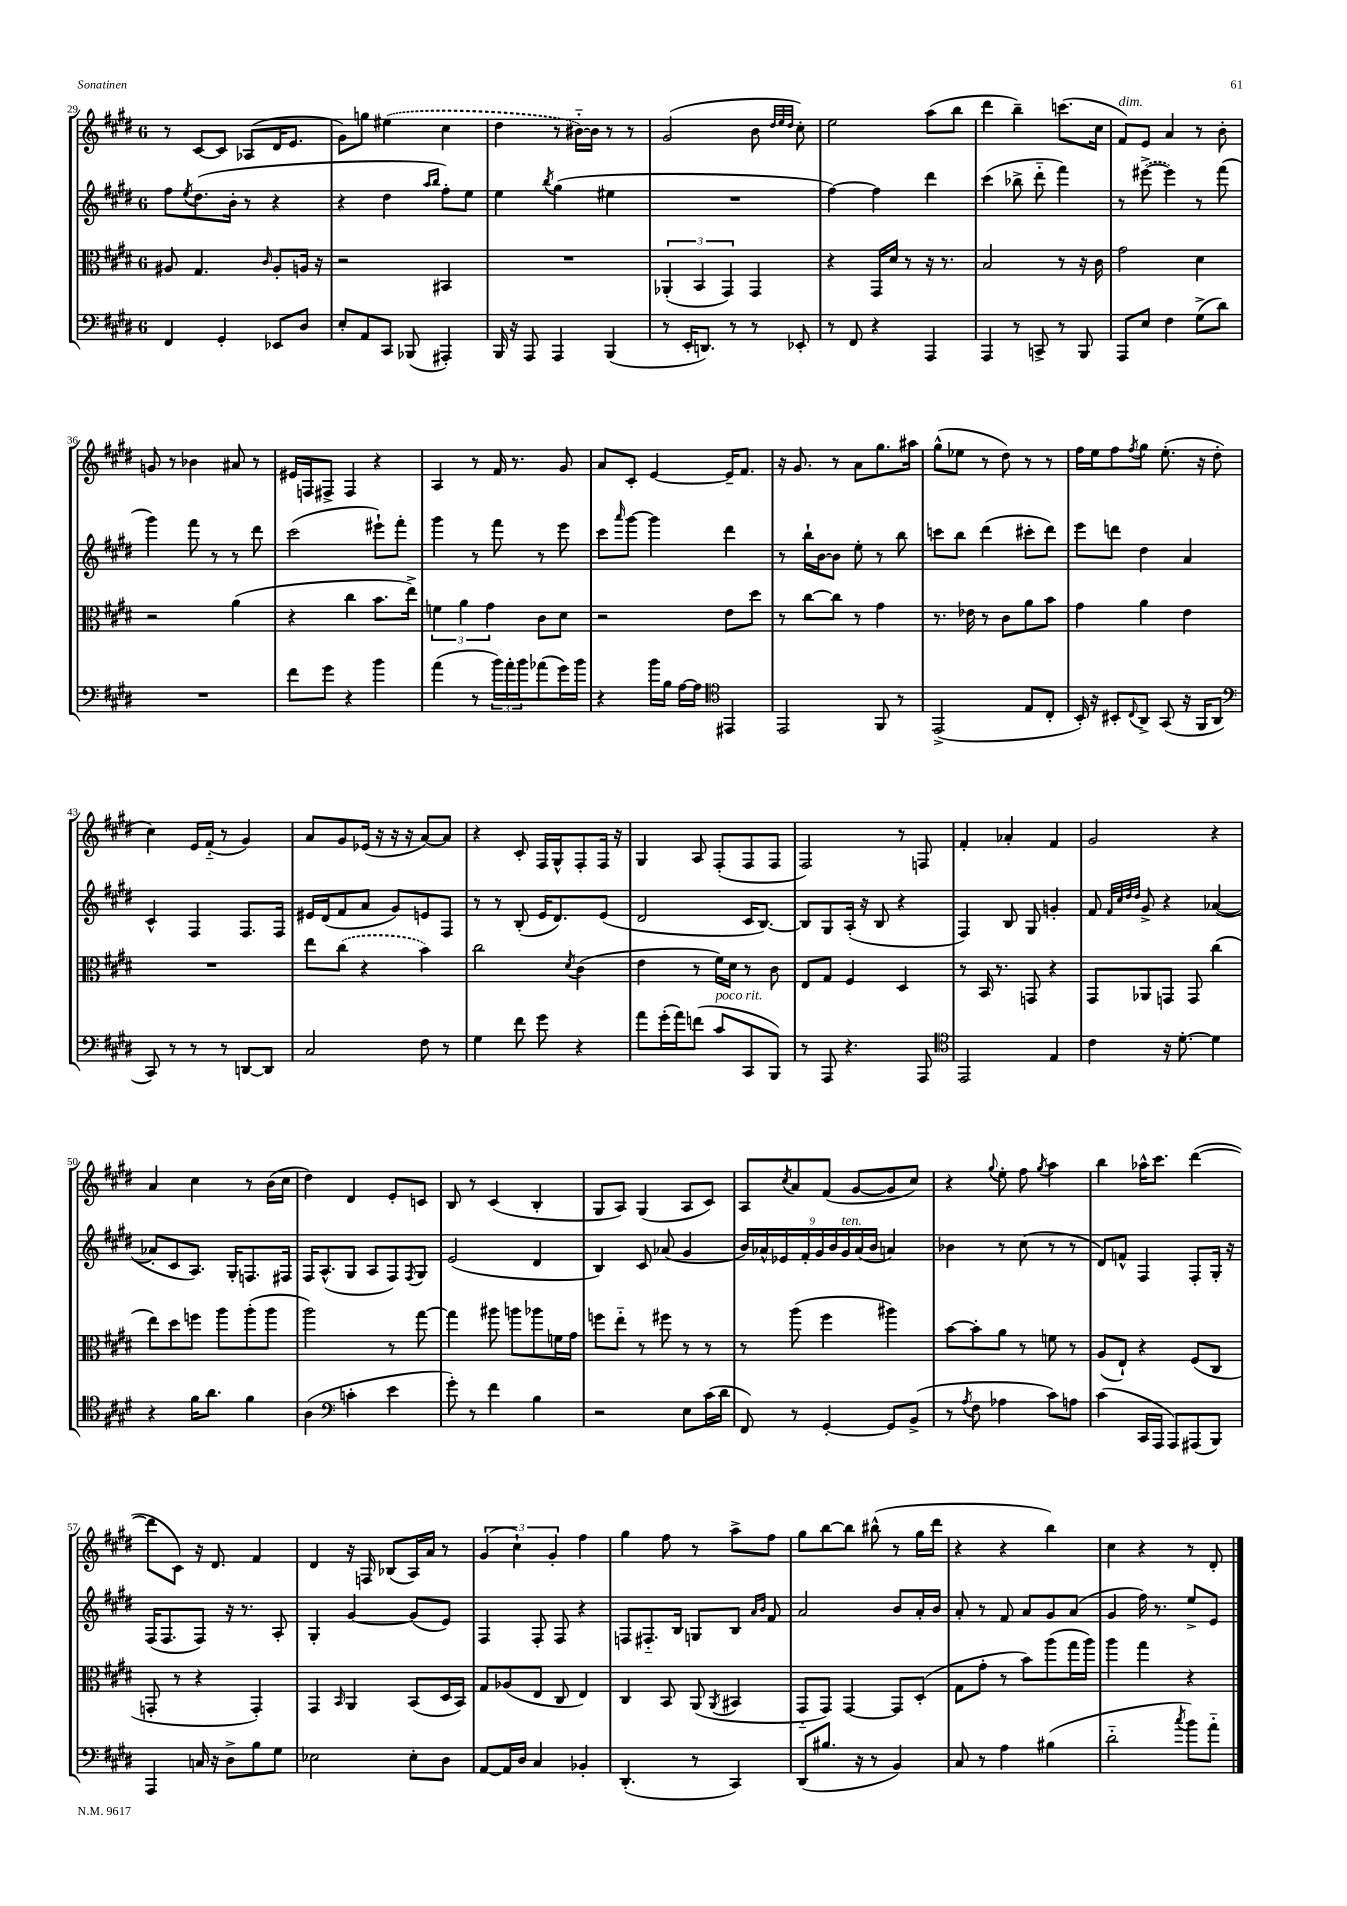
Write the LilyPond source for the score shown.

<<
\new StaffGroup <<
\new Staff = "s0" {
    \clef treble \key e \major \once \override Staff.TimeSignature.style = #'single-digit \time 6/8
    r8 cis'8~ cis'8 aes8( dis'16 e'8. |
    gis'8) g''8 \once \slurDashed eis''4( cis''4 |
    dis''4 r8 bis'16~-_) bis'16 r8 r8 |
    gis'2( b'8 \grace { dis''32 e''32 dis''32 } cis''8-.) |
    e''2 a''8( b''8 |
    dis'''4 b''4--) c'''8.( cis''16 |
    fis'8^\markup { \italic "dim." }) e'8 a'4 r8 b'8-. |
    g'8 r8 bes'4 ais'8 r8 |
    eis'16 f16 fis8-> fis4 r4 |
    a4 r8 fis'16 r8. gis'8 |
    a'8 cis'8-. e'4~ e'16-- fis'8. |
    r16 gis'8. r8 a'8 gis''8. ais''16 |
    gis''8-^( ees''8 r8 dis''8) r8 r8 |
    fis''16 e''16 fis''8 \acciaccatura { fis''8 } gis''8 e''8.-.( r16 dis''8-. |
    cis''4) e'16 fis'16-_( r8 gis'4) |
    a'8 gis'8 ees'16( r16 r16 r16 a'8~) a'8 |
    r4 cis'8-. fis16 gis16-^ fis8-. fis16 r16 |
    gis4 a8 fis8-.( fis8 fis8 |
    fis2) r8 f8 |
    fis'4-. aes'4-. fis'4 |
    gis'2 r4 |
    a'4 cis''4 r8 b'16( cis''16 |
    dis''4) dis'4 e'8-. c'8 |
    b8 r8 cis'4( b4-. |
    gis8 a8) gis4( a8 cis'8) |
    a8 \acciaccatura { cis''8 } a'8 fis'8( gis'8~ gis'8 cis''8) |
    r4 \appoggiatura { gis''8 } e''8-. fis''8 \acciaccatura { gis''8 } a''4 |
    b''4 aes''16-^ cis'''8. dis'''4~( |
    dis'''8 cis'8) r16 dis'8. fis'4 |
    dis'4 r16 f16 bes8( a16) a'16 r8 |
    \tuplet 3/2 { gis'4( cis''4-!) gis'4-. } fis''4 |
    gis''4 fis''8 r8 a''8-> fis''8 |
    gis''8 b''8~ b''8 bis''8-^( r8 gis''16 dis'''16 |
    r4 r4 b''4) |
    cis''4 r4 r8 dis'8-. \bar "|." |
}
\new Staff = "s1" {
    \clef treble \key e \major \once \override Staff.TimeSignature.style = #'single-digit \time 6/8
    fis''8 \acciaccatura { e''8 } dis''8.( b'16-. r8 r4 |
    r4 dis''4 \grace { a''16 b''16 } fis''8-.) e''8 |
    e''4 \acciaccatura { b''8 } gis''4( eis''4 |
    R2. |
    fis''4~) fis''4 dis'''4 |
    cis'''4( bes''8-> dis'''8-_ fis'''4) |
    r8 \once \slurDashed eis'''8~->( eis'''4) r8 fis'''8( |
    gis'''4) fis'''8 r8 r8 dis'''8 |
    cis'''2( eis'''8-!) fis'''8-. |
    gis'''4 r8 fis'''8 r8 e'''8 |
    cis'''8 \grace { a'''16 } gis'''8~ gis'''4 dis'''4 |
    r8 b''16-! b'16~ b'8 e''8-. r8 b''8 |
    c'''8 b''8 dis'''4( cis'''8-. dis'''8) |
    e'''8 d'''8 dis''4 a'4 |
    cis'4-^ fis4 fis8. fis16 |
    eis'16 dis'16( fis'8 a'8 gis'8) e'8 fis8 |
    r8 r8 b8-.( e'16 dis'8.) e'8( |
    dis'2 cis'16 b8.~) |
    b8 gis8 a16-.( r16 b8 r4 |
    fis4) b8 gis8 g'4-. |
    fis'8 \grace { fis'32 cis''32 dis''32 dis''32 } gis'8-> r4 aes'4~( |
    aes'8-. cis'8 a8.) gis16-. f8. fis16 |
    fis16 a8.-^( gis8 a8 fis8) \acciaccatura { fis8 } gis8 |
    e'2( dis'4 |
    b4) cis'8 aes'8( gis'4 |
    \tuplet 9/8 { b'16) aes'16-^ ees'16 fis'16-. gis'16 b'16 gis'16^\markup { \italic "ten." } aes'16( b'16 } a'4) |
    bes'4 r8 cis''8( r8 r8 |
    dis'8) f'8-^ fis4 fis8-. gis16-. r16 |
    fis16( fis8. fis8) r16 r8. a8-. |
    gis4-. gis'4~ gis'8( e'8) |
    fis4 fis8-. fis8 r4 |
    f8 fis8.-_ b16 g8 b8 \grace { a'16 b'16 } fis'8 |
    a'2 b'8 a'16-. b'16 |
    a'8-. r8 fis'8 a'8 gis'8 a'8( |
    gis'4 fis''16) r8. e''8-> e'8 \bar "|." |
}
\new Staff = "s2" {
    \clef alto \key e \major \once \override Staff.TimeSignature.style = #'single-digit \time 6/8
    ais8 gis4. \grace { cis'16 } ais8-. a16 r16 |
    r2 bis,4 |
    R2. |
    \tuplet 3/2 { aes,4-.( b,4 gis,4) } gis,4 |
    r4 gis,16 dis'16 r8 r16 r8. |
    b2 r8 r16 cis'16 |
    gis'2 dis'4 |
    r2 a'4( |
    r4 cis''4 b'8. e''16->) |
    \tuplet 3/2 { f'4 a'4 gis'4 } cis'8 dis'8 |
    r2 e'8 dis''8 |
    r8 cis''8~ cis''8 r8 gis'4 |
    r8. ees'16 r8 cis'8 a'8 b'8 |
    gis'4 a'4 e'4 |
    R2. |
    e''8 \once \slurDashed cis''8( r4 b'4) |
    cis''2 \acciaccatura { dis'8 } cis'4( |
    e'4 r8 fis'16) dis'16 r8 cis'8 |
    e8 gis8 fis4 dis4 |
    r8 b,16 r8. g,8 r4 |
    gis,8 aes,8 g,8 g,8 cis''4( |
    e''8) dis''8 f''8 a''8 a''8-.( a''8 |
    a''2) r8 gis''8~ |
    gis''4 ais''8 a''8 aes''8 f'16 gis'16 |
    f''8 e''8-_ r8 fis''8 r8 r8 |
    r8 a''8( fis''4 ais''4) |
    b'8~ b'8-. a'8 r8 f'8 r8 |
    a8( e8-!) r4 fis8( cis8 |
    g,8-. r8 r4 g,4-.) |
    gis,4 \grace { b,16 } a,4 b,8( dis16 b,16) |
    gis8 aes8( e8 cis8 e4) |
    cis4 b,8 a,8( \acciaccatura { a,8 } bis,4 |
    gis,8-_ gis,8) gis,4~ gis,8 dis8-.( |
    gis8 gis'8-. r8 b'8) a''8( gis''16 a''16) |
    a''4 gis''4 r4 \bar "|." |
}
\new Staff = "s3" {
    \clef bass \key e \major \once \override Staff.TimeSignature.style = #'single-digit \time 6/8
    fis,4 gis,4-. ees,8 dis8 |
    e8-. a,8 cis,8 bes,,8( ais,,4-.) |
    b,,16 r16 a,,8 a,,4 b,,4( |
    r8 e,16-. d,8.) r8 r8 ees,8-. |
    r8 fis,8 r4 a,,4 |
    a,,4 r8 c,8-> r8 b,,8 |
    a,,8 e8 fis4 gis8->( dis'8) |
    R2. |
    fis'8 gis'8 r4 b'4 |
    a'4( r8 \tuplet 3/2 { b'16) a'16-. b'16 } aes'8( gis'16) b'16 |
    r4 b'16 b16 a16~ a16 \clef tenor eis,4 |
    e,2 fis,8 r8 |
    e,2->( e8 cis8-. |
    b,16-.) r16 bis,8-. \appoggiatura { cis8 } a,8-> gis,8( r16 fis,16 a,8 |
    \clef bass cis,8) r8 r8 r8 d,8~ d,8 |
    cis2 fis8 r8 |
    gis4 fis'8 gis'8 r4 |
    a'8 gis'16-.( a'16) f'8( cis'8^\markup { \italic "poco rit." } cis,8 b,,8) |
    r8 a,,8 r4. a,,8 |
    \clef tenor e,2 e4 |
    cis'4 r16 dis'8.~-. dis'4 |
    r4 fis'16 a'8. fis'4 |
    a4( \clef bass c'4-. e'4 |
    gis'8-.) r8 fis'4 b4 |
    r2 e8 cis'16( dis'16 |
    fis,8) r8 gis,4~-. gis,8 b,8->( |
    r8 \acciaccatura { a8 } fis8 aes4 cis'8) a8 |
    cis'4( cis,16 a,,16 a,,8) ais,,8( b,,8) |
    a,,4 c16 r16 dis8-> b8 gis8 |
    ees2 ees8-. dis8 |
    a,8~ a,16 dis16 cis4 bes,4-. |
    dis,4.-.( r8 cis,4) |
    dis,8( bis8. r16 r8 b,4) |
    cis8 r8 a4 bis4( |
    dis'2-_ \acciaccatura { cis''8 } b'8) a'8-_ \bar "|." |
}
>>
>>
\layout { \context { \Score currentBarNumber = #29 } }
